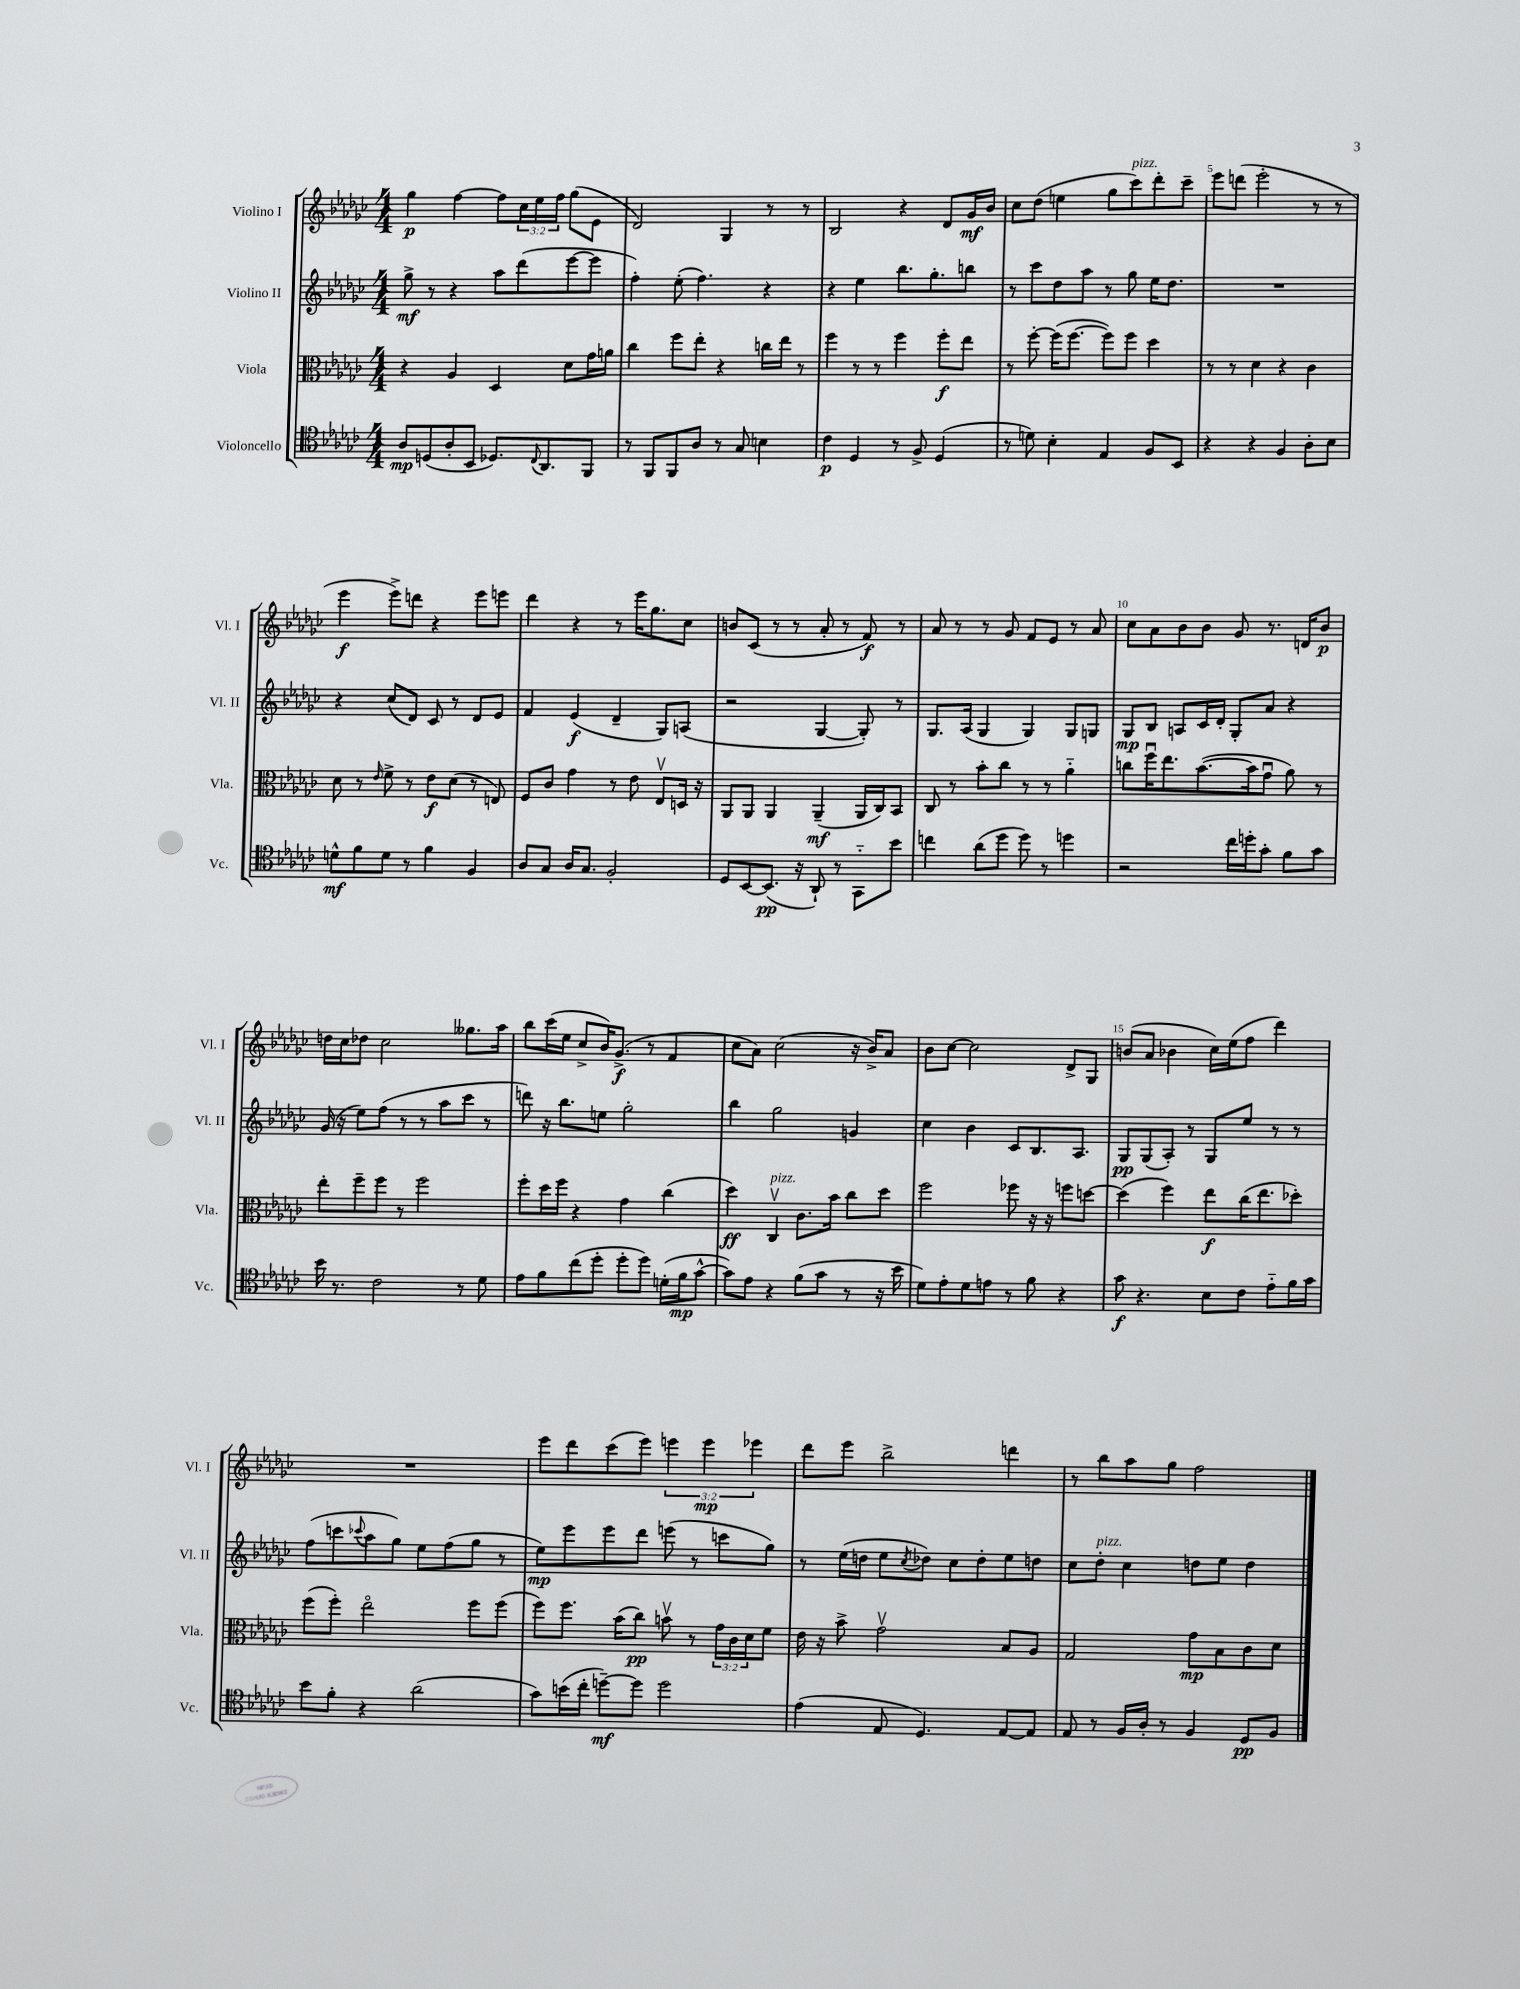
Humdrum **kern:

**kern	**kern	**kern	**kern
*staff4	*staff3	*staff2	*staff1
*clefC4	*clefC3	*clefG2	*clefG2
*k[b-e-a-d-g-c-]	*k[b-e-a-d-g-c-]	*k[b-e-a-d-g-c-]	*k[b-e-a-d-g-c-]
*M4/4	*M4/4	*M4/4	*M4/4
8A-	4r	8gg-^	4gg-
(8D	.	8r	.
8A-'	4A-	4r	[4ff
8BB-	.	.	.
8.D-)	4D-	8aa-	8ff]
.	.	(8ddd-	24cc-
.	.	.	24ee-
8qqC-	.	.	.
8.AA-	.	.	.
.	.	.	24ff
.	8d-	[8eee-	(8gg-
8FF	16g-	8eee-]	8e-
.	16a	.	.
=	=	=	=
8r	4cc-	4ff')	2d-)
8FF	.	.	.
8FF	8ff	(8ee-'	.
8A-	8ee-'	4.ff)	.
8r	4r	.	4G-
8G-	.	.	.
4B	16cc	4r	8r
.	16ee-	.	.
.	8r	.	8r
=	=	=	=
4c-	4ff	4r	2B-
4D-	8r	4ee-	.
.	8r	.	.
8r	4ff	8.bb-	4r
8F^	.	.	.
.	.	8.gg-'	.
(4D-	8ff'	.	8d-
.	8ee-	8bb	16g-
.	.	.	16b-
=	=	=	=
8r	8r	8r	8cc-
8d)	[8ff'	8ccc-	(8dd-
4B-'	(16ff]	8dd-	4ee
.	[8.ff	.	.
.	.	8aa-	.
4E-	8ff])	8r	8gg-
.	8ff	8gg-	8ccc-)
8F	4dd-	16ee-	8ddd-'
.	.	8.dd-	.
8BB-	.	.	8ccc-~
=	=	=	=
4r	8r	1r	8eee-
.	8r	.	(8ddd
4r	4d-	.	2eee-'
4F	4r	.	.
8A-'	4c-	.	8r
8B-	.	.	8r
=	=	=	=
8d^^	8d-	4r	4eee-
8f	8r	.	.
.	16qqe-	.	.
8d	8f^	(8cc-	8eee-^)
8r	8r	8d-)	8ddd
4f	8e-	8c-	4r
.	(8d-	8r	.
4F	8r	8d-	8eee-
.	8E)	8e-	8eee
=	=	=	=
8A-	8F	4f	4ddd-
8G-	8c-	.	.
16A-	4g-	(4e-	4r
8.G-	.	.	.
2F'	8r	4d-~	8r
.	8e-	.	16eee-
.	.	.	8.gg-
.	8E-v	8G-)	.
.	16D	(8A	8cc-
.	16r	.	.
=	=	=	=
8D-	8AA-	2r	8b
[8BB-	8AA-	.	(8c-
(8.BB-]	4AA-	.	8r
.	.	.	8r
16r	.	.	.
8AA-`)	(4AA-~	[4G-	8a-'
8r	.	.	8r
8GG-'~	16AA-	8G-'])	8f)
.	16C-)	.	.
8b-	8BB-	8r	8r
=	=	=	=
4cc	8C-	8.G-	8a-
.	8r	.	8r
.	.	(16A-	.
(8a-	8b-'	4G-	8r
8dd-	8cc-	.	8g-
8dd-)	8r	4G-)	8f
8r	8r	.	8e-
4dd	4a-'~	8G-	8r
.	.	8G	8a-
=	=	=	=
2r	8cc	8G-	8cc-
.	16ffu	8B-	8a-
.	8.ee-	.	.
.	.	8A	8b-
.	([8.b-	16c-	8b-
.	.	16d-'	.
16cc-	.	8G-'	8g-
16dd'	16b-]	.	.
8g-'	8g-u	8a-	8.r
8f	8a-)	4r	.
.	.	.	16d
8g-	8r	.	8b-
=	=	=	=
16b-	8ee-'	(16g-	16dd
8.r	.	16r	16cc-
.	8ff~	8ee-)	8dd-
2c-	8ff	(8ff	2cc-
.	8r	8r	.
.	2ff	8r	.
.	.	8aa-	.
8r	.	8ccc-	8.gg--
8d-	.	8r	.
.	.	.	16aa-
=	=	=	=
8e-	8ff'	8ddd)	8bb-
8f	16dd-	16r	(16ccc-
.	16ff	8.bb-	16ee-
(8cc-	4r	.	8cc-^
8dd-'	.	8ee	16b-)
.	.	.	(8.g-^
8dd-'	4g-	2gg-'	.
8dd-)	.	.	8r
(16d'	(4cc-	.	4f
16f	.	.	.
[8g-^^	.	.	.
=	=	=	=
8g-])	4dd-)	4bb-	8cc-
8e-	.	.	8a-)
4r	4C-v	2gg-	(2cc-
(8f	8.c-	.	.
8g-	.	.	.
.	16b-	.	.
8r	8cc-	4g	16r
.	.	.	16b-^)
16r	8dd-	.	8a-
16b-	.	.	.
=	=	=	=
8d-)	2ff	4cc-	8b-
8e-'	.	.	[8cc-
8d-	.	4b-	2cc-]
8e	.	.	.
8r	8ff-	8c-	.
8f	16r	8.B-	.
.	16r	.	.
4r	8ff	.	8d-^
.	.	8.A-	.
.	[8dd	.	8G-
=	=	=	=
8g-	(4dd]	8G-	(8b
4.r	.	(8G-	8a-
.	4ff)	8A-')	4b-
.	.	8r	.
8B-	8ee-	8G-	16cc-)
.	.	.	(16ee-
8c-	(16cc-	8ee-	8ff
.	8.ee-	.	.
8e-'~	.	8r	4ddd-)
16f	8dd-')	8r	.
16g-	.	.	.
=	=	=	=
8b-	(8ff	(8ff	1r
8f'	8ff')	8ccc	.
.	.	8qqccc-	.
4r	2ee-o	8aa-	.
.	.	8gg-)	.
(2a-	.	8ee-	.
.	.	(8ff	.
.	8ff	8gg-	.
.	(8ff	8r	.
=	=	=	=
8g-)	8ff)	8ee-)	8eee-
(16b	8.ff	8eee-	8ddd-
16cc-'	.	.	.
[8dd~)	.	8eee-	(8ccc-
.	(16b-	.	.
8dd]	8cc-)	8ddd-	8eee-)
2dd	8bv	(8eee	6eee
.	8r	8r	.
.	.	.	6eee
.	24g-	8ccc	.
.	24c-	.	.
.	24d-	.	6eee-
.	8f	8gg-)	.
=	=	=	=
(4e-	16e-	8r	8ddd-
.	16r	.	.
.	8b-^	(16ee-	8eee-
.	.	16dd	.
8E-	2g-v	8ee-	2bb-^
.	.	8qcc-	.
4.D-)	.	8dd-)	.
.	.	8cc-	.
.	.	8dd-'	.
[8E-	8B-	8ee-	4ddd
8E-]	8A-	8dd	.
=	=	=	=
8E-	2G-	8cc-	8r
8r	.	8dd-'	8bb-
16F	.	4cc-	8aa-
16A-'	.	.	.
8r	.	.	8gg-
4F	8g-	8dd	2ff
.	8B-	8ee-	.
8D-	8c-	4dd	.
8F	8d-	.	.
==	==	==	==
*-	*-	*-	*-
